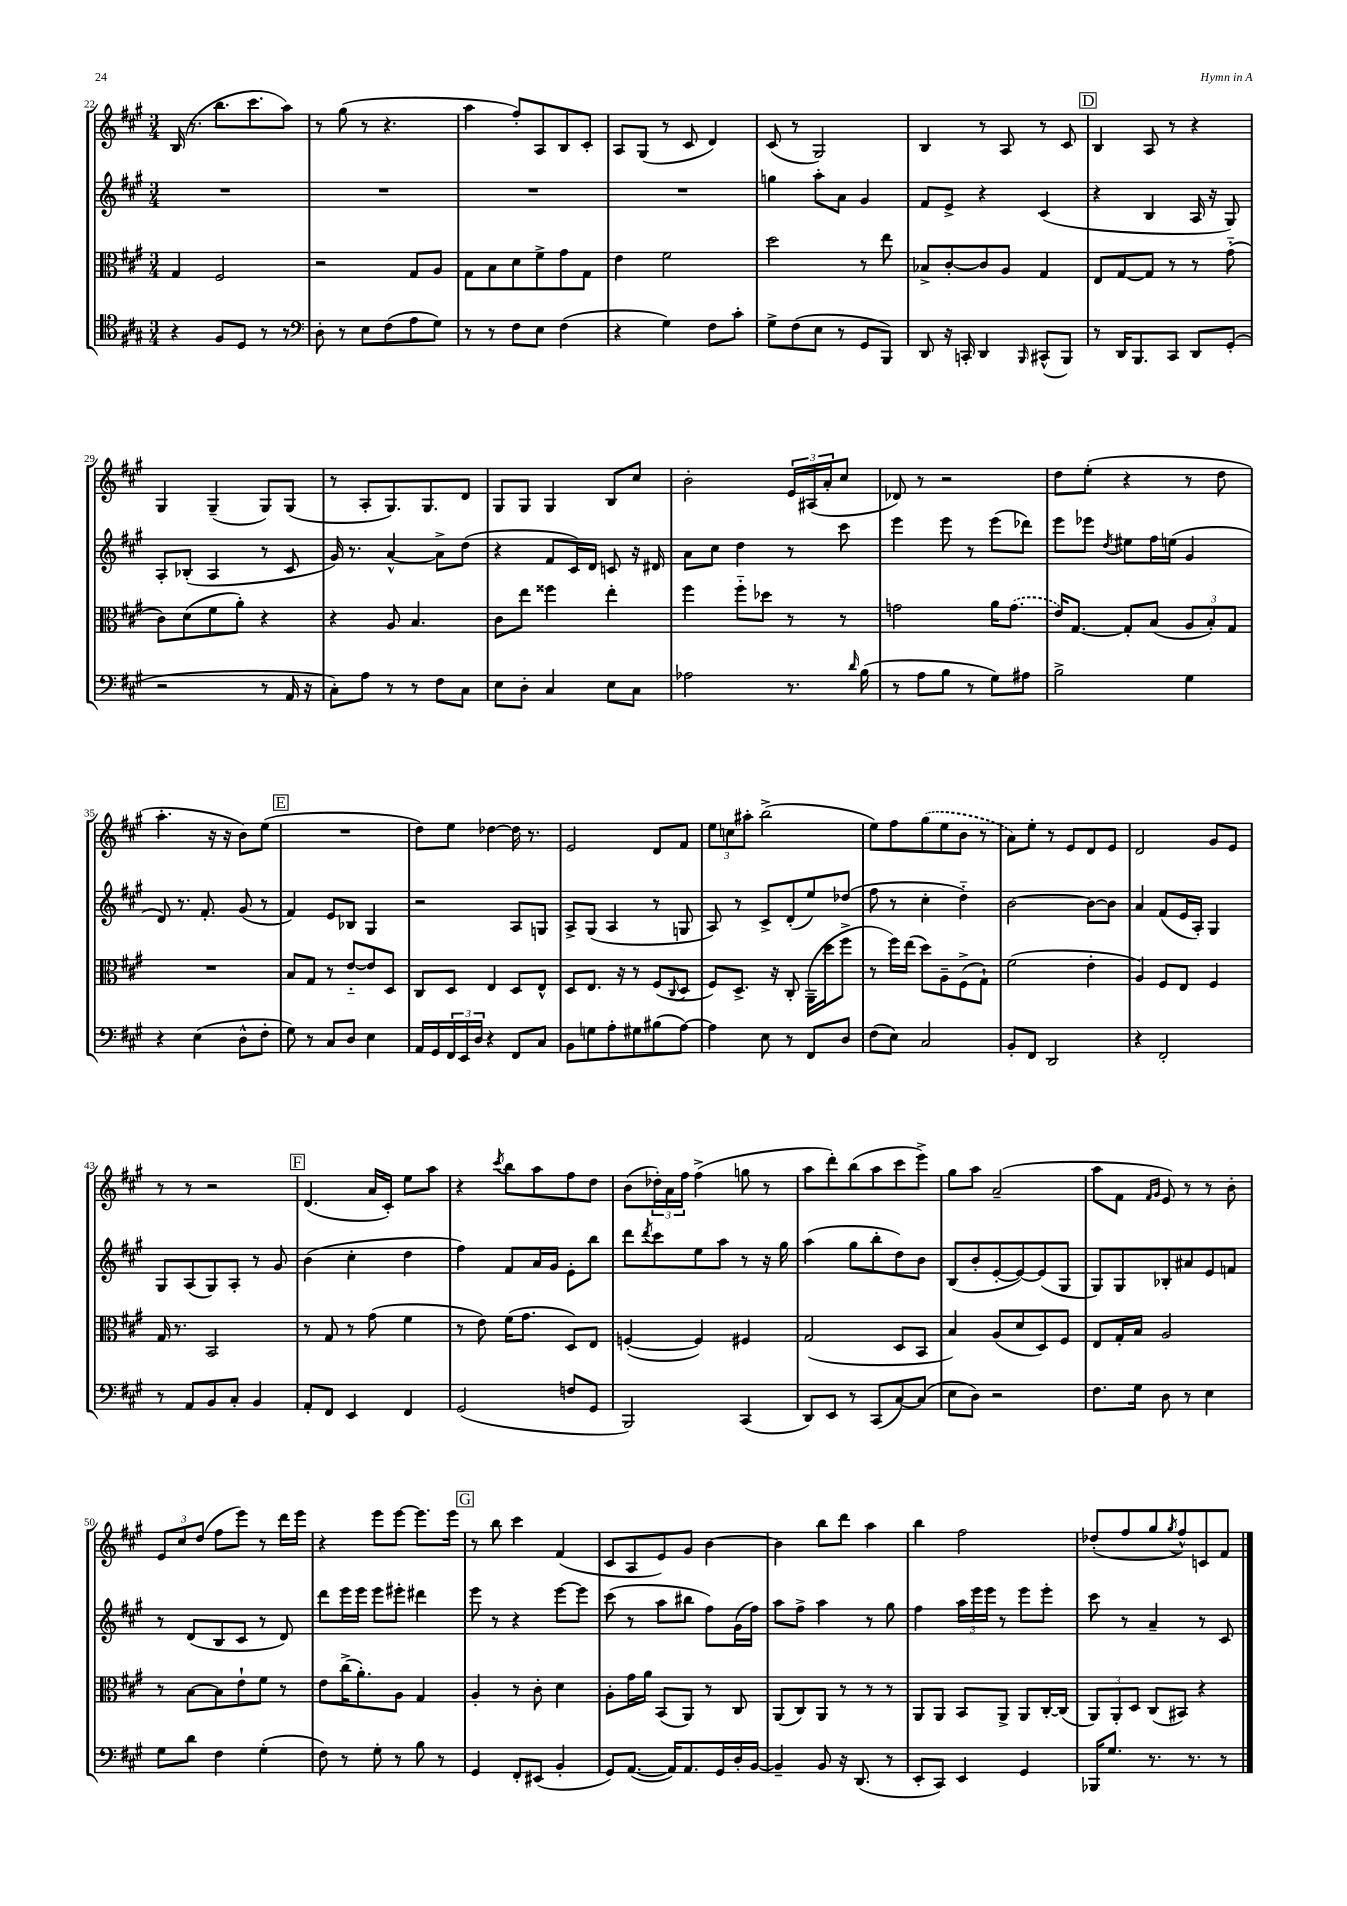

**kern	**kern	**kern	**kern
*staff4	*staff3	*staff2	*staff1
*clefC4	*clefC3	*clefG2	*clefG2
*k[f#c#g#]	*k[f#c#g#]	*k[f#c#g#]	*k[f#c#g#]
*M3/4	*M3/4	*M3/4	*M3/4
4r	4G#	2.r	(16B
.	.	.	8.r
8F#	2F#	.	8.bb
8D	.	.	.
.	.	.	8.ccc#
8r	.	.	.
8r	.	.	8aa)
=	=	=	=
*clefF4	*	*	*
8D'	2r	2.r	8r
8r	.	.	(8gg#
8E	.	.	8r
(8F#	.	.	4.r
8A	8G#	.	.
8G#)	8A	.	.
=	=	=	=
8r	8G#	2.r	4aa
8r	8B	.	.
8F#	8d	.	8ff#')
8E	8f#^	.	8A
(4F#	8g#	.	8B
.	8G#	.	8c#'
=	=	=	=
4r	4e	2.r	8A
.	.	.	(8G#
4G#)	2f#	.	8r
.	.	.	8c#
8F#	.	.	4d)
8c#'	.	.	.
=	=	=	=
8G#^	2dd	4gg	(8c#
(8F#	.	.	8r
8E	.	8aa'	2G#)
8r	.	8a	.
8GG#	8r	4g#	.
8BBB)	8ee	.	.
=	=	=	=
8DD	8B-^	8f#	4B
16r	[8c#'	8e^	.
16CC'	.	.	.
4DD	8c#]	4r	8r
.	8A	.	8A
16qqBBB	.	.	.
(8CC#^^	4G#	(4c#	8r
8BBB)	.	.	8c#
=	=	=	=
8r	8E	4r	4B
16DD	[8G#	.	.
8.BBB	.	.	.
.	8G#]	4B	8A
8CC#	8r	.	8r
8DD	8r	16A	4r
.	.	16r	.
(8GG#'	(8g#'~	8G#)	.
=	=	=	=
2r	8c#)	8A'	4G#
.	(8d	(8B-'	.
.	8f#	4A	(4G#~
.	8a')	.	.
8r	4r	8r	8G#)
16AA	.	8c#	(8G#
16r	.	.	.
=	=	=	=
8C#')	4r	16g#)	8r
.	.	8.r	.
8A	.	.	8A'
8r	8A	[4a^^	8.G#)
8r	4.B	.	.
.	.	.	8.G#
8F#	.	8a^]	.
8C#	.	(8dd	8d
=	=	=	=
8E	8c#	4r	8G#
8D'	8ee	.	8G#
4C#	4ff##	8f#	4G#
.	.	16c#)	.
.	.	16d	.
8E	4ee'	8c	8B
8C#	.	16r	8cc#
.	.	16d#	.
=	=	=	=
2A-	4ff#	8a	2b'
.	.	8cc#	.
.	8ff#'~	4dd	.
.	8dd-	.	.
8.r	8r	8r	24e
.	.	.	(24A#
.	.	.	24a'
.	8r	8ccc#	8cc#
16qqd	.	.	.
(16B	.	.	.
=	=	=	=
8r	2g	4eee	8d-)
8A	.	.	8r
8B	.	8eee	2r
8r	.	8r	.
8G#)	16a	(8eee	.
.	(8.g	.	.
8A#	.	8ddd-)	.
=	=	=	=
2B^	16e)	8eee	8dd
.	[8.G#	.	.
.	.	8eee-	(8ee'
.	.	8qdd	.
.	8G#']	8ee#	4r
.	(8B	16ff#	.
.	.	(16ee	.
4G#	12A	4g#	8r
.	12B')	.	.
.	.	.	8dd
.	12G#	.	.
=	=	=	=
4r	2.r	8d)	4.aa'
.	.	8.r	.
(4E	.	.	.
.	.	8.f#'	.
.	.	.	16r
.	.	.	16r
8D^^	.	(8g#	8b)
8F#'	.	8r	(8ee
=	=	=	=
8G#)	8B	4f#)	2.r
8r	8G#	.	.
8C#	8r	8e	.
8D	[8e'~	8B-	.
4E	8e]	4G#	.
.	8D	.	.
=	=	=	=
16AA	8C#	2r	8dd)
16GG#	.	.	.
24FF#	8D	.	8ee
24EE	.	.	.
24D	.	.	.
4r	4E	.	[4dd-
8FF#	8D	8A	16dd-]
.	.	.	8.r
8C#	8E^^	8G	.
=	=	=	=
8BB	8D	8A^	2e
8G	8.E	(8G#	.
8A'	.	4A	.
.	16r	.	.
8G#	8r	.	.
(8B#	(8F#	8r	8d
.	8qqC#	.	.
[8A)	8D	8G	8f#
=	=	=	=
4A]	8F#)	8A)	12ee
.	.	.	12cc
.	8.D^	8r	.
.	.	.	12aa#'
8E	.	8c#^	(2bb^
.	16r	.	.
8r	8C#'	(8d'	.
8FF#	(16AA~	8ee)	.
.	16dd	.	.
8D	8ff#^	(8dd-	.
=	=	=	=
(8F#	8r	8ff#	8ee)
8E)	16ff#)	8r	8ff#
.	(16ee	.	.
2C#	8dd)	4cc#'	(8gg#
.	8A~	.	8ee
.	(8F#^	4dd'~)	8b
.	8G#`)	.	8r
=	=	=	=
8BB'	(2f#	[2b	8a)
8FF#	.	.	8ee'
2DD	.	.	8r
.	.	.	8e
.	4e'	8b_	8d
.	.	8b]	8e
=	=	=	=
4r	4A)	4a	2d
2FF#'	8F#	(8f#	.
.	8E	16e	.
.	.	16A')	.
.	4F#	4G#	8g#
.	.	.	8e
=	=	=	=
8r	16G#	8G#	8r
.	8.r	.	.
8AA	.	(8A	8r
8BB	2BB	8G#)	2r
8C#'	.	8A'	.
4BB	.	8r	.
.	.	8g#	.
=	=	=	=
8AA'	8r	(4b	(4.d
8FF#	8G#	.	.
4EE	8r	4cc#'	.
.	(8g#	.	16a
.	.	.	16c#')
4FF#	4f#	4dd	8ee
.	.	.	8aa
=	=	=	=
(2GG#	8r	4ff#)	4r
.	8e)	.	.
.	.	.	8qccc#
.	(16f#	8f#	8bb
.	8.g#	.	.
.	.	16a	8aa
.	.	16g#	.
8F	8D)	8e'	8ff#
8GG#	8E	8bb	8dd
=	=	=	=
2BBB)	([4F'	8ddd	(8b
.	.	8qddd	.
.	.	8ccc#	24dd-')
.	.	.	24a
.	.	.	24ff#
.	4F])	8ee	(4ff#^
.	.	8aa	.
(4CC#	4F#	8r	8gg
.	.	16r	8r
.	.	16gg#	.
=	=	=	=
8DD)	(2G#	(4aa	8aa
8EE	.	.	8ddd')
8r	.	8gg#	(8bb
(8CC#	.	8bb'	8aa
[8C#)	8D	8dd)	8ccc#
(8C#]	8BB	8b	8eee^)
=	=	=	=
8E	4B)	(8B	8gg#
8D)	.	8b'	8aa
2r	(8A	[8e'	(2a~
.	8d	8e_)	.
.	8D)	(8e]	.
.	8F#	8G#	.
=	=	=	=
8.F#	8E	8G#)	8aa
.	16G#'	8G#	8f#
16G#	16B	.	.
.	.	.	16qqf#
.	.	.	16qqg#
8D	2A	8B-'	8e)
8r	.	8a#	8r
4E	.	8e	8r
.	.	8f	8b'
=	=	=	=
8G#	8r	8r	12e
.	.	.	12cc#
8d	[8B	(8d	.
.	.	.	(12dd
4F#	8B]	8B	8ff#
.	8e`	8c#	8eee)
(4G#'	8f#	8r	8r
.	8r	8d)	16ddd
.	.	.	16eee
=	=	=	=
8F#)	8e	8ddd	4r
8r	(16cc#^	16eee	.
.	8.a')	16eee	.
8G#'	.	8eee	8eee
8r	8A	8eee#'	[8eee
8B	4G#	4ddd#	8.eee]
8r	.	.	.
.	.	.	16eee
=	=	=	=
4GG#	4A'	8eee	8r
.	.	8r	8bb
8FF#'	8r	4r	4ccc#
(8EE#	8c#'	.	.
4BB'	4d	[8eee	(4f#
.	.	8eee]	.
=	=	=	=
8GG#)	8A'	(8ccc#	8c#
([8.AA	16g#	8r	8A
.	16a	.	.
.	(8BB	8aa	8e)
16AA])	.	.	.
8.AA	8AA)	8bb#	8g#
.	8r	8ff#)	[4b
16GG#	.	.	.
16D'	8C#	(16g#	.
[16BB	.	16ff#)	.
=	=	=	=
4BB~]	(8AA	8aa	4b]
.	8C#)	8ff#^	.
8BB	8AA	4aa	8bb
16r	8r	.	8ddd
(8.DD	.	.	.
.	8r	8r	4aa
8r	8r	8gg#	.
=	=	=	=
8EE'	8AA	4ff#	4bb
8CC#)	8AA	.	.
4EE	8BB	24aa	2ff#
.	.	24eee	.
.	.	24eee	.
.	8AA^	8r	.
4GG#	8AA	8eee	.
.	[16C#'	8eee'	.
.	(16C#]	.	.
=	=	=	=
16BBB-	12AA)	8ccc#	(8dd-'
8.G#	.	.	.
.	12AA'	.	.
.	.	8r	8ff#
.	12D	.	.
8.r	(8C#	4a~	8gg#
.	.	.	8qgg#
.	8BB#)	.	8ff#^^)
8.r	.	.	.
.	4r	8r	8c
8r	.	8c#	8f#
==	==	==	==
*-	*-	*-	*-
